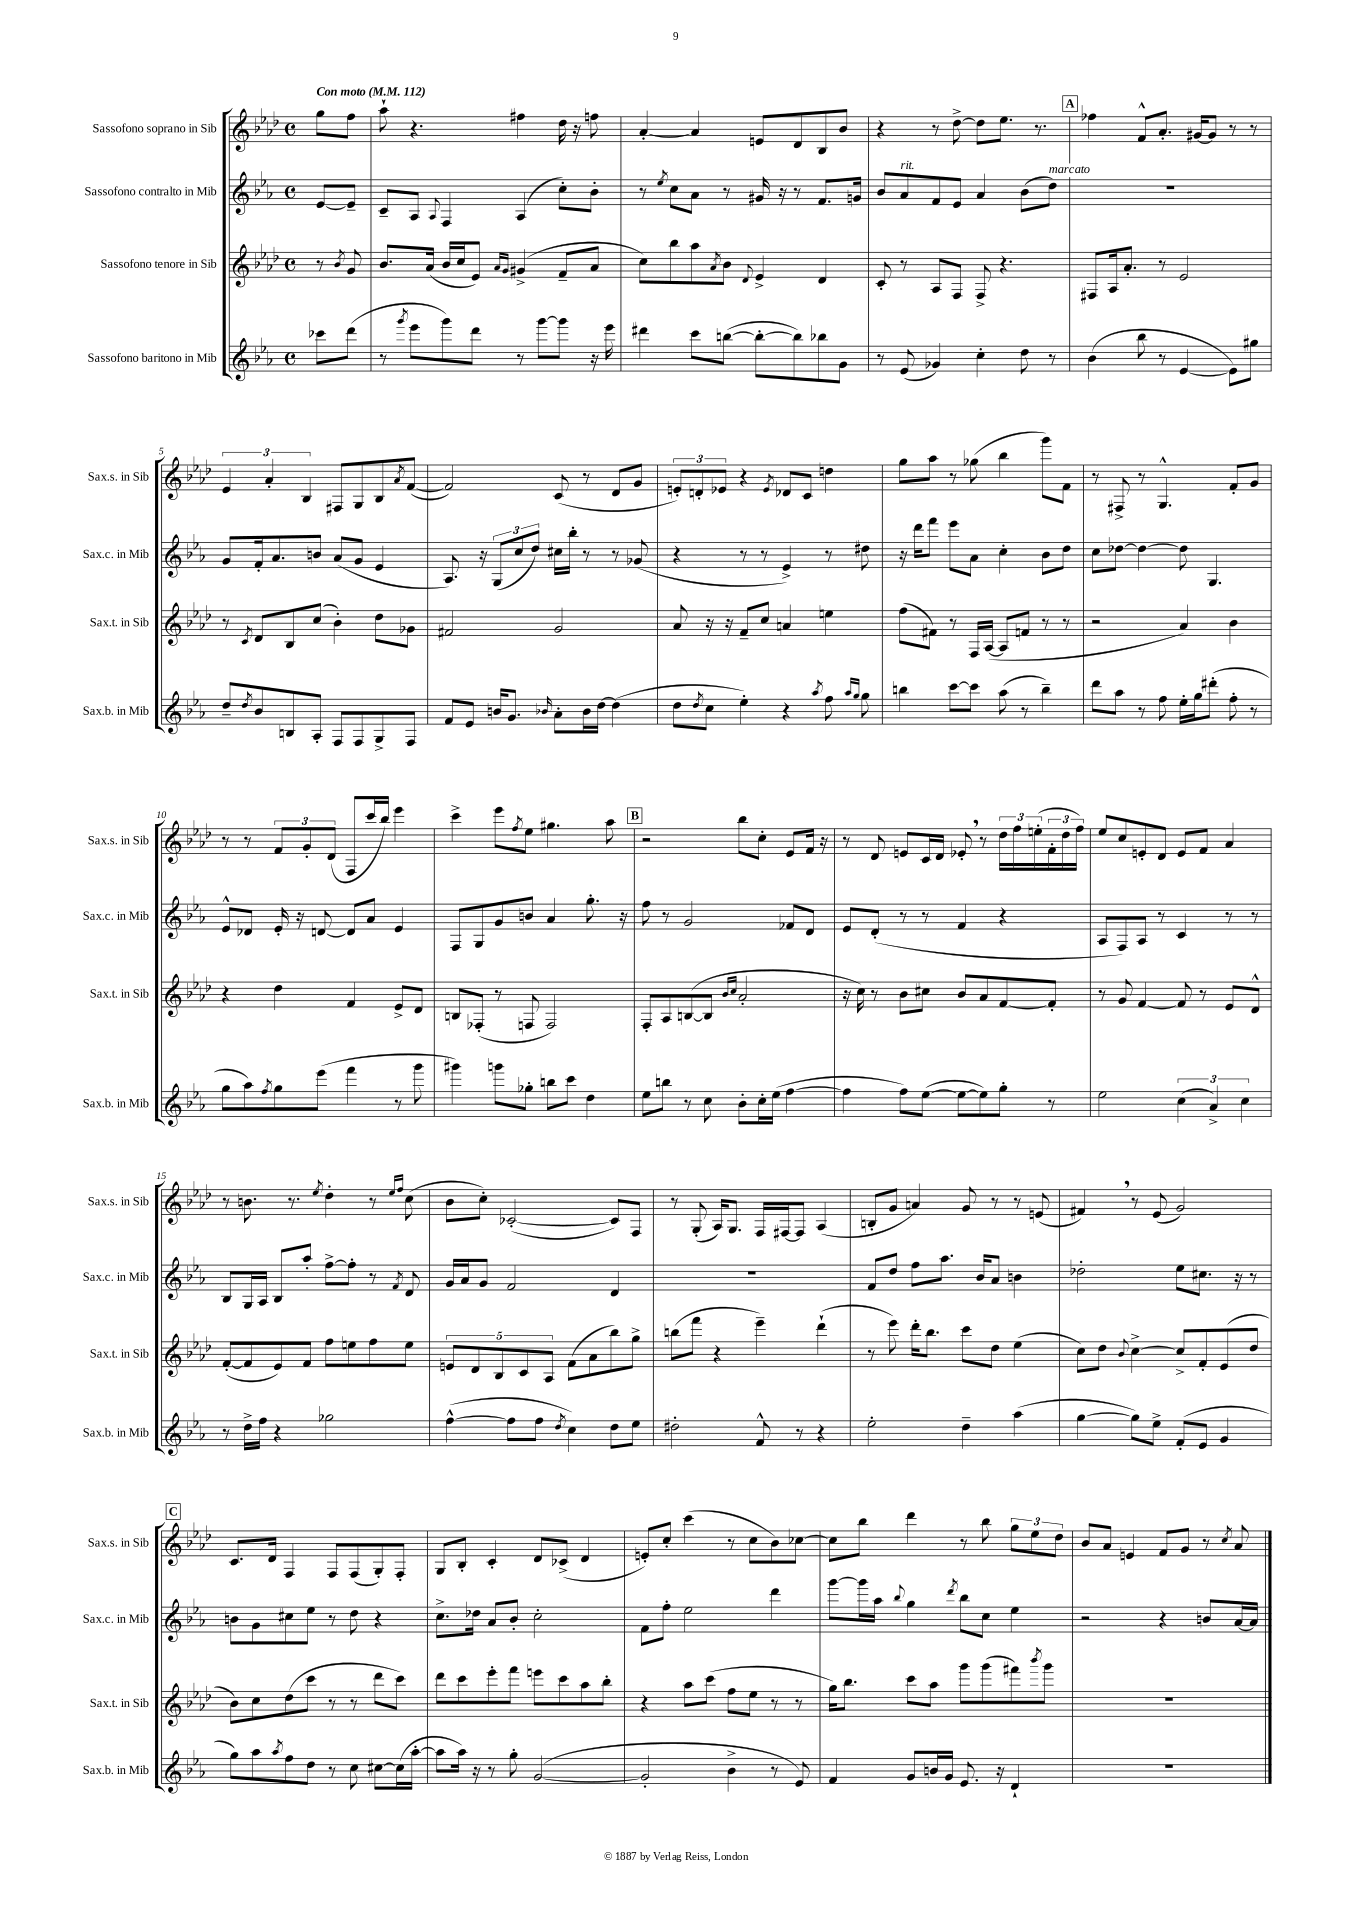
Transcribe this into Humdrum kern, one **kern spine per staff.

**kern	**kern	**kern	**kern
*staff4	*staff3	*staff2	*staff1
*clefG2	*clefG2	*clefG2	*clefG2
*k[b-e-a-]	*k[b-e-a-d-]	*k[b-e-a-]	*k[b-e-a-d-]
*M4/4	*M4/4	*M4/4	*M4/4
*met(c)	*met(c)	*met(c)	*met(c)
*MM112	*MM112	*MM112	*MM112
8ccc-\L	8r	[8e-/L	8gg\L
.	8qb-/	.	.
(8ddd\J	8g/	8e-~/]J	8ff\J
=	=	=	=
8r	8.b-/L	8c~/L	8aa-`\
8qggg/	.	.	.
8eee-\L	.	8A-/J	4.r
.	(16a-/Jk	.	.
.	.	8qqA-/	.
8ggg\)	16b-/LL	4F/	.
.	16cc/J	.	.
8ddd\J	8e-/J)	.	.
.	16qqa-/LL	.	.
.	16qqg/JJ	.	.
8r	(4g#^/	(4A-/	4ff#\
[8ggg\L	.	.	.
8ggg\]J	8f~/L	8cc'\L)	16dd-\
.	.	.	16r
16r	8a-/J	8b-'\J	8ff\
16eee-\	.	.	.
=	=	=	=
4ddd#\	8cc\L)	8r	[4a-'/
.	.	8qee-/	.
.	8bb-\	8cc\L	.
8ccc\L	8aa-\	8a-\J	4a-/]
.	8qa-/	.	.
([8bb\J	8b-\J	8r	.
.	8qqd-/	.	.
8bb'\_L	4e-^/	16g#/	8e/L
.	.	16r	.
8bb\])	.	8r	8d-/
8bb-\	4d-/	8.f/L	8B-/
8g\J	.	.	8b-/J
.	.	16g/Jk	.
=	=	=	=
8r	8c'/	8b-/L	4r
(8e-/	8r	8a-/	.
4g-/)	8A-/L	8f/	8r
.	8F/J	8e-/J	[8dd-^\
4cc'\	8F^/	4a-/	8dd-\]L
.	4.r	.	8.ee-\J
8dd\	.	(8b-\L	.
.	.	.	8.r
8r	.	8dd\J)	.
=	=	=	=
(4b-\	8F#/L	1r	4ff-\
.	16A-/k	.	.
.	8.a-'/J	.	.
8bb-\	.	.	8f^^/L
8r	8r	.	8.a-'/J
[4e-/	2e-/	.	.
.	.	.	[16g#/LK
.	.	.	8g#/]J
8e-\]L)	.	.	8r
8gg#\J	.	.	8r
=	=	=	=
8dd~/L	8r	8g/L	6e-/
8qdd/	8qc/	.	.
8b-/	8d-/L	16f'/k	.
.	.	.	6a-'/
.	.	8.a-/	.
8B/	8B-/	.	.
.	.	.	6B-/
8A-'/J	(8cc/J	8b/J	.
8F/L	4b-'\)	(8a-/L	8F#/L
8F/	.	8g/J	8G/
8G^/	8dd-\L	4e-/	8B-/
.	.	.	8qa-/
8F/J	8g-\J	.	([8f/J
=	=	=	=
8f/L	2f#/	8.A-/)	2f/])
8e-/J	.	.	.
.	.	16r	.
16b/LK	.	(12G/L	.
8.g/J	.	.	.
.	.	12cc/	.
.	.	12dd/J)	.
16qqb-/	.	.	.
8a-'\L	2g/	16cc#\LL	(8c/
.	.	16bb-'\JJ	.
16b-\L	.	8r	8r
[16dd\JJ	.	.	.
(4dd\]	.	8r	8d-/L
.	.	(8g-/	8g/J
=	=	=	=
8dd\L	8a-/	4r	12e'/L)
.	.	.	12d'/
8qdd/	.	.	.
8cc\J	16r	.	.
.	.	.	12e-/J
.	16r	.	.
4ee-'\)	8f~/L	8r	4r
.	8cc/J	8r	.
.	.	.	8qe-/
4r	4a/	4e-^/)	8d-/L
.	.	.	8c/J
8qaa-/	.	.	.
8ff\	4ee\	8r	4dd\
16qqaa-/LL	.	.	.
16qqgg/JJ	.	.	.
8gg\	.	8dd#\	.
=	=	=	=
4bb\	(8ff\L	16r	8gg\L
.	.	16ddd\LK	.
.	8f#\J)	8fff\J	8aa-\J
[8ccc\L	8r	8eee-\L	8r
8ccc\]J	16F/LL	8a-\J	(8gg-\
.	([16A-/JJ	.	.
(8aa-\	8A-/]L	4cc'\	4bb-\
8r	8f/J	.	.
4bb~\)	8r	8b-\L	8ggg\L)
.	8r	8dd\J	8f\J
=	=	=	=
8ddd\L	2r	8cc\L	8r
8aa-\J	.	[8dd-\J	8F#^/
8r	.	4dd-\_	8r
8ff\	.	.	4.G^^/
16ee-'\LL	4a-/)	8dd-\]	.
16gg\J	.	.	.
(8ddd#'\J	.	4.G/	.
8ff'\	4b-\	.	8f'/L
8r	.	.	8g/J
=	=	=	=
8gg\L	4r	8e-^^/L	8r
8aa-\)	.	8d-/J	8r
8qff/	.	.	.
8gg\	4dd-\	16e-'/	12f/L
.	.	16r	.
.	.	.	12g'/
(8eee-\J	.	[8d/	.
.	.	.	(12d-/J
4fff\	4f/	8d/]L	8F/L
.	.	8a-/J	16ccc/L
.	.	.	16bb-/JJ)
8r	8e-^/L	4e-/	4eee-\
8ggg\	8d-/J	.	.
=	=	=	=
4ggg#\)	8B/L	8F/L	4ccc^\
.	(8F-'/J	8G/	.
8ggg\L	8r	8g/	8eee-\L
.	.	.	8qff/
8gg-'\J	8F/	8b/J	8ee-\J
8bb\L	2F/)	4a-/	4.gg#\
8ccc\J	.	.	.
4dd\	.	8.gg'\	.
.	.	.	8aa-\
.	.	16r	.
=	=	=	=
8ee-\L	8F'/L	8ff\	2r
8bb\J	8A-/	8r	.
8r	([8B/	2g/	.
8cc\	8B/]J	.	.
.	16qqb-/LL	.	.
.	16qqcc/JJ	.	.
8b-'\L	2a-'/	.	8bb-\L
16cc'\L	.	.	8cc'\J
(16ee-\JJ	.	.	.
[4ff\	.	8f-/L	8e-/L
.	.	8d/J	16f/Jk
.	.	.	16r
=	=	=	=
4ff\]	16r	8e-/L	8r
.	16cc\)	.	.
.	8r	(8d'/J	8d-/
8ff\L)	8b-\L	8r	8e/L
([8ee-\J	8cc#\J	8r	16c/L
.	.	.	16d-/JJ
8ee-\_L	8b-/L	4f/	8e-'/
8ee-\])	8a-/	.	8r
8gg'\J	[8f/	4r	24dd-\LL
.	.	.	24ff\
.	.	.	(24ee'\
8r	8f'/]J	.	24f'\
.	.	.	24dd-\
.	.	.	24ff\JJ)
=	=	=	=
2ee-\	8r	8A-/L	8ee-/L
.	8g/	8F/)	8cc/
.	[4f/	8A-/J	8e'/
.	.	8r	8d-/J
(6cc\	8f/]	4c/	8e/L
.	8r	.	8f/J
6a-^/)	.	.	.
.	8e-/L	8r	4a-/
6cc\	.	.	.
.	8d-^^/J	8r	.
=	=	=	=
8r	([8f'/L	8B-/L	8r
16dd^\LL	8f/]	16G/L	8.b\
16ff\JJ	.	16A-/JJ	.
4r	8e-/)	8B-/L	.
.	.	.	8.r
.	8f/J	8aa-'/J	.
.	.	.	8qee-/
2gg-\	8ff\L	[8ff^\L	4dd-'\
.	8ee\	8ff'\]J	.
.	8ff\	8r	8r
.	.	.	16qqee-/LL
.	.	8qf/	16qqff/JJ
.	8ee\J	8d/	(8cc\
=	=	=	=
([4ff^^\	10e/L	16g/LL	8b-\L
.	.	16a-/J	.
.	10d-/	.	.
.	.	8g/J	8cc'\J)
.	10B-/	.	.
8ff\]L	.	2f/	([2c-'/
.	10c/	.	.
8ff\J	.	.	.
.	10A-/J	.	.
8qdd/	.	.	.
4cc\)	(8f\L	.	.
.	8a-\	.	.
8dd\L	8bb-\)	4d/	8c-/]L)
8ee-\J	8gg^\J	.	8F/J
=	=	=	=
2dd#'\	(8bb\L	1r	8r
.	8fff\J	.	(8G'/
.	4r	.	16A-/LK)
.	.	.	8.G/J
8f^^/	4eee-~\)	.	16F/LL
.	.	.	[16F#/J
8r	.	.	8F#/]J
4r	(4ddd-`\	.	(4A-/
=	=	=	=
2ee-'\	8r	8f/L	8B'/L
.	8eee-\)	8dd/J	8g/J
.	16ddd-'\LK	8ff\L	4a/)
.	8.bb-\J	.	.
.	.	8.aa-\J	.
4dd~\	8ccc\L	.	8g/
.	.	16b-/LK	.
.	8dd-\J	8a-/J	8r
(4aa-\	(4ee-\	4b\	8r
.	.	.	(8e/
=	=	=	=
[4gg\	8cc\L)	2dd-'\	4f#/)
.	8dd-\J	.	.
.	8qqb-/	.	.
8gg\]L)	[4cc^\	.	8r
8ee-^\J	.	.	(8e-/
(8f'/L	8cc^/]L	8ee-\L	2g/)
8e-/J	8f'/	8.cc#\J	.
4g/	(8e-/	.	.
.	.	16r	.
.	8dd-/J	8r	.
=	=	=	=
8gg\L)	8b-\L)	8b\L	8.c/L
8aa-\	8cc\	8g\	.
.	.	.	16d-/Jk
8qaa-/	.	.	.
8ff\	(8dd-\	8cc#\	4F/
8dd\J	8ccc\J	8ee-\J	.
8r	8r	8r	8F/L
8cc\	8r	8dd\	(8F/
[8cc#\L	8ddd-\L	4r	8G'/)
(16cc#\]L	8ccc\J)	.	8F'/J
[16aa-'\JJ	.	.	.
=	=	=	=
8aa-\]L	8ddd-\L	8.cc^\L	8G/L
16aa-\Jk)	8ccc\	.	8B-'/J
16r	.	16dd-\Jk	.
8r	8eee-'\	8a-/L	4c'/
8gg'\	8fff\J	8b-'/J	.
([2g/	8eee\L	2cc'\	8d-/L
.	8ccc\	.	(8c-^/J
.	8aa-\	.	4d-/
.	8bb-'\J	.	.
=	=	=	=
2g'/]	4r	8f\L	8e'/L)
.	.	8ff'\J	8cc'/J
.	8aa-\L	2ee-\	(4ccc\
.	(8ccc\J	.	.
4b-^\	8ff\L	.	8r
.	8ee-\J	.	8cc\L
8r	8r	4ddd\	8b-\)
8e-/)	8r	.	[8cc-\J
=	=	=	=
4f/	16gg\LK)	[8ggg\L	8cc-\]L
.	8.bb-\J	.	.
.	.	16ggg\]L	8bb-\J
.	.	16aa-\JJ	.
.	.	8qqbb-/	.
8g/L	8ccc\L	4gg\	4ddd-\
16b/L	8aa-\J	.	.
16g/JJ	.	.	.
.	.	8qddd/	.
8.e-/	8ggg\L	8bb-\L	8r
.	(8ggg\	8cc\J	8bb-\
16r	.	.	.
4d`/	8fff#\)	4ee-\	12gg\L
.	.	.	12ee-\
.	8qbbb-/	.	.
.	8ggg\J	.	.
.	.	.	12dd-\J
=	=	=	=
1r	1r	2r	8b-/L
.	.	.	8a-/J
.	.	.	4e/
.	.	4r	8f/L
.	.	.	8g/J
.	.	8b/L	8r
.	.	.	8qcc/
.	.	[16a-/L	8a-/
.	.	16a-/]JJ	.
==	==	==	==
*-	*-	*-	*-
